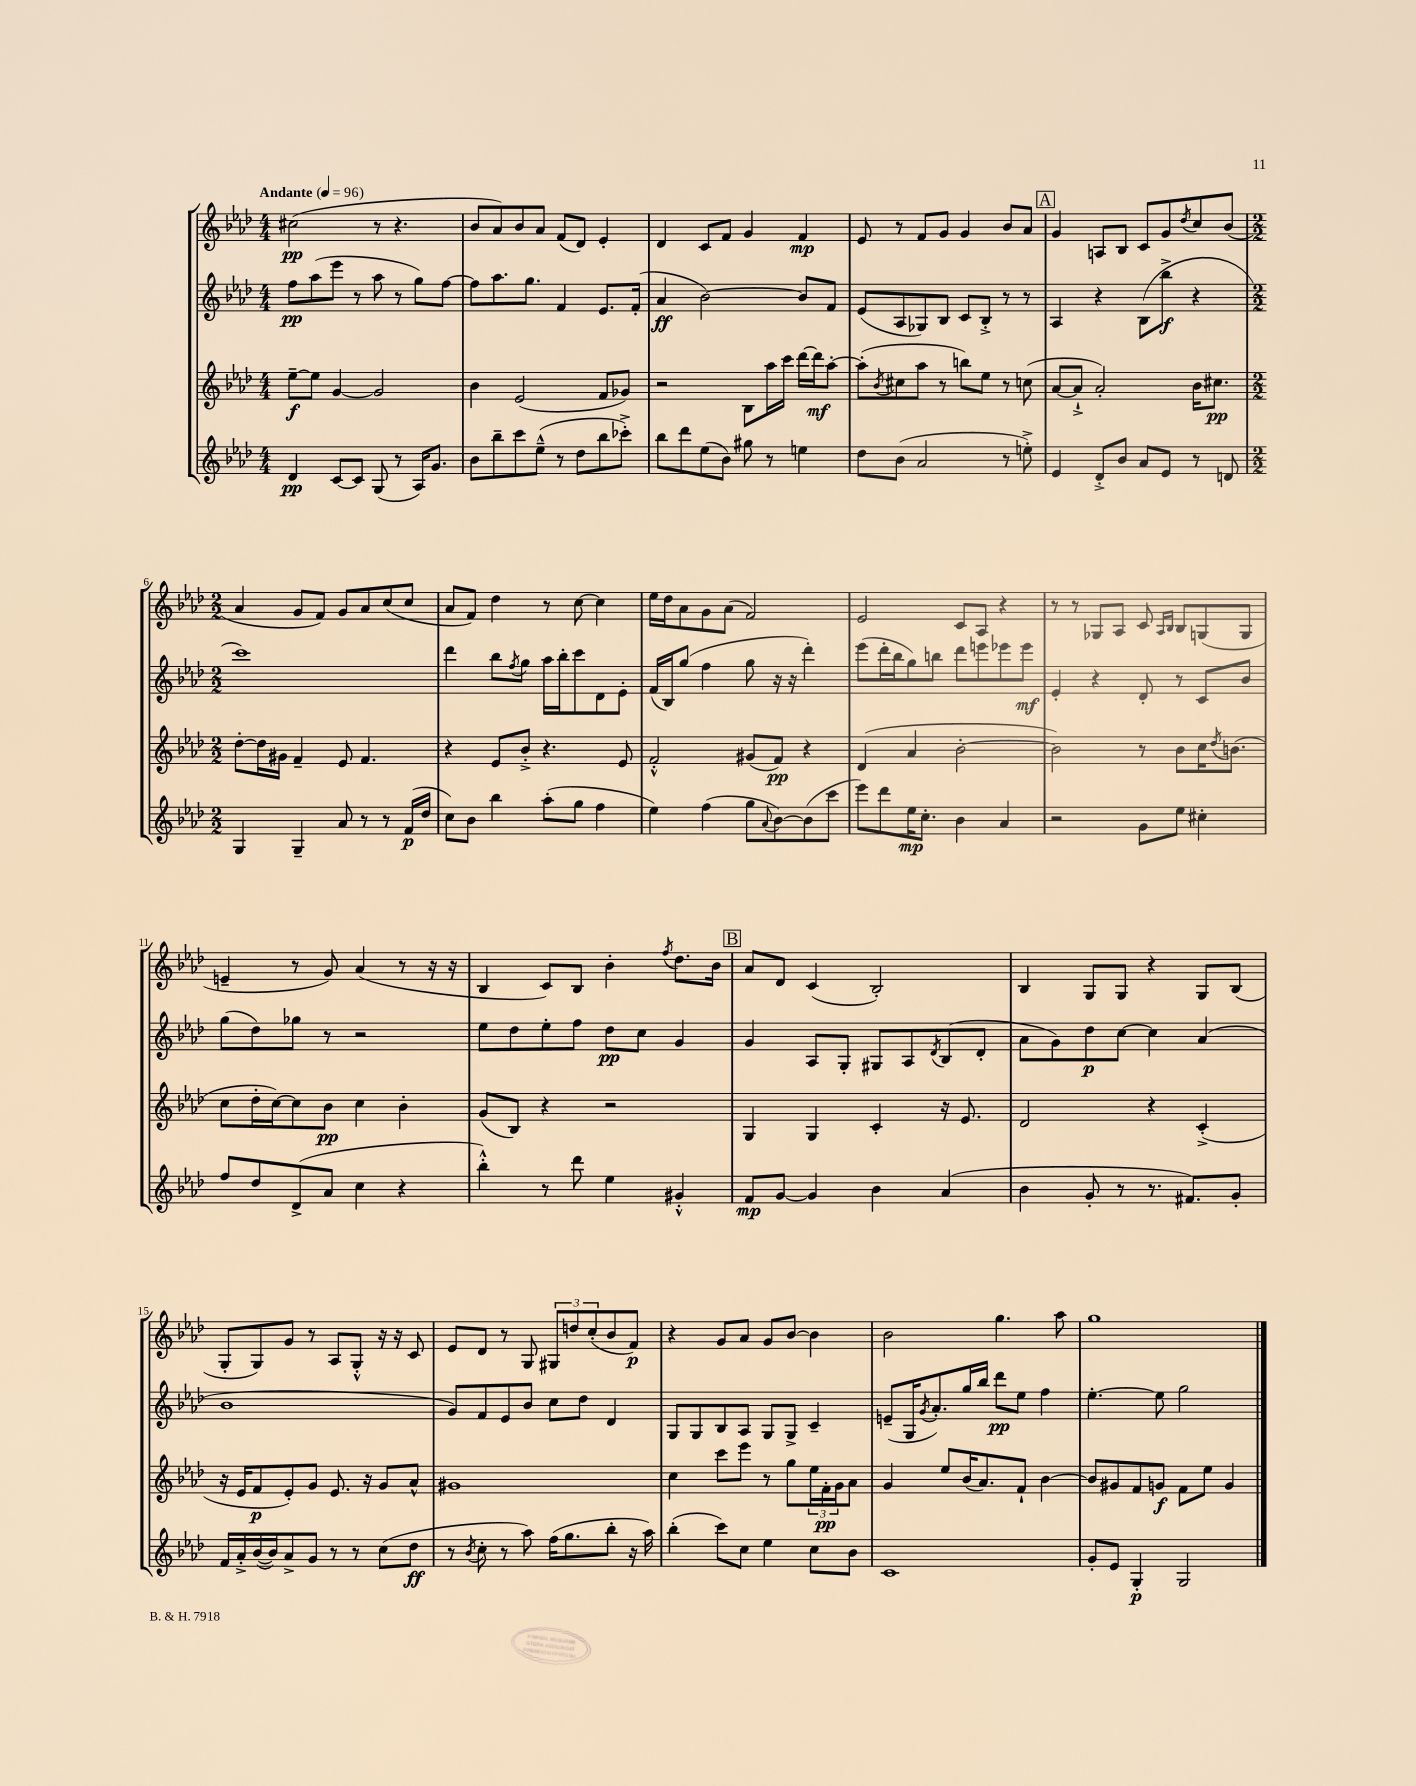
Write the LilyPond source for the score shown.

<<
\new StaffGroup <<
\new Staff = "s0" {
    \clef treble \key aes \major \numericTimeSignature \time 4/4 \tempo "Andante" 4 = 96
    cis''2\pp( r8 r4. |
    bes'8 aes'8) bes'8 aes'8 f'8( des'8) ees'4-. |
    des'4 c'8 f'8 g'4 f'4\mp |
    ees'8 r8 f'8 g'8 g'4 bes'8 aes'8 |
    \mark \markup { \box "A" } g'4 a8 bes8 c'8 g'8 \acciaccatura { des''8 } c''8 bes'8( |
    \numericTimeSignature \time 2/2 aes'4 g'8 f'8) g'8 aes'8 c''8( c''8 |
    aes'8 f'8) des''4 r8 c''8~ c''4 |
    ees''16 des''16 aes'8 g'8 aes'8( f'2) |
    ees'2 c'8 aes8 r4 |
    r8 r8 ges8 aes8 c'8 \grace { aes16 bes16 } bes8 g8( g8 |
    e'4-- r8 g'8) aes'4( r8 r16 r16 |
    bes4 c'8) bes8 bes'4-. \acciaccatura { f''8 } des''8. bes'16 |
    \mark \markup { \box "B" } aes'8 des'8 c'4( bes2-.) |
    bes4 g8 g8 r4 g8 bes8( |
    g8-. g8) g'8 r8 aes8 g8-.-^ r16 r16 c'8 |
    ees'8 des'8 r8 g8 \tuplet 3/2 { gis8 d''8 c''8-.( } bes'8 f'8\p) |
    r4 g'8 aes'8 g'8 bes'8~ bes'4 |
    bes'2 g''4. aes''8 |
    g''1 \bar "|." |
}
\new Staff = "s1" {
    \clef treble \key aes \major \numericTimeSignature \time 4/4
    f''8\pp aes''8( ees'''8 r8 aes''8 r8 g''8) f''8~ |
    f''8 aes''8. g''8. f'4 ees'8. f'16-.( |
    aes'4\ff bes'2~) bes'8 f'8 |
    ees'8( aes8 ges8) bes8 c'8 bes8-.-> r8 r8 |
    \mark \markup { \box "A" } aes4 r4 bes8( bes''8->\f r4 |
    \numericTimeSignature \time 2/2 c'''1) |
    des'''4 bes''8 \acciaccatura { f''8 } g''8 aes''16 bes''16-. c'''8 des'8 ees'8-. |
    f'16( bes16) g''8( f''4 g''8 r16 r16 des'''4-.) |
    ees'''8( des'''16-. bes''16 g''8) b''8 des'''8 e'''8 ees'''8 ees'''8\mf |
    ees'4-. r4 des'8-. r8 c'8 bes'8 |
    g''8( des''8) ges''8 r8 r2 |
    ees''8 des''8 ees''8-. f''8 des''8\pp c''8 g'4 |
    \mark \markup { \box "B" } g'4 aes8 g8-. gis8 aes8 \acciaccatura { des'8 } bes8( des'8-. |
    aes'8 g'8) des''8\p c''8~ c''4 aes'4( |
    bes'1 |
    g'8) f'8 ees'8 bes'8 c''8 des''8 des'4 |
    g8 g8 bes8 aes8 g8 g8-> c'4-- |
    e'8--( g16 \acciaccatura { g'8 } aes'8.-.) g''16 bes''16 des'''8\pp ees''8 f''4 |
    ees''4.~-. ees''8 g''2 \bar "|." |
}
\new Staff = "s2" {
    \clef treble \key aes \major \numericTimeSignature \time 4/4
    ees''8~--\f ees''8 g'4~ g'2 |
    bes'4 ees'2( f'8 ges'8) |
    r2 bes8 aes''16 c'''16 des'''16~ des'''16\mf aes''8~-. |
    aes''8-.( \acciaccatura { bes'8 } cis''8 aes''8 r8 b''8) ees''8 r8 c''8( |
    \mark \markup { \box "A" } aes'8~ aes'8-!-> aes'2-.) bes'16 cis''8.\pp |
    \numericTimeSignature \time 2/2 des''8~-. des''16 gis'16 f'4-- ees'8 f'4. |
    r4 ees'8 bes'8-.-> r4. ees'8 |
    f'2-.-^ gis'8( f'8\pp) r4 |
    des'4( aes'4 bes'2~-. |
    bes'2) r8 bes'8 c''16 \acciaccatura { des''8 } b'8.( |
    c''8 des''16-. c''16~) c''8 bes'8\pp c''4 bes'4-. |
    g'8( bes8) r4 r2 |
    \mark \markup { \box "B" } g4 g4 c'4-. r16 ees'8. |
    des'2 r4 c'4-.->( |
    r16 ees'16 f'8\p ees'8-.) g'8 ees'8. r16 g'8 aes'8-^ |
    gis'1 |
    c''4 c'''8 ees'''8 r8 g''8 \tuplet 3/2 { ees''16 f'16-.\pp g'16 } aes'8 |
    g'4 ees''8 bes'16( aes'8.) f'8-! bes'4~ |
    bes'8 gis'8 f'8 g'8\f f'8 ees''8 g'4 \bar "|." |
}
\new Staff = "s3" {
    \clef treble \key aes \major \numericTimeSignature \time 4/4
    des'4\pp c'8~ c'8 g8( r8 aes16) g'8. |
    bes'8 bes''8-- c'''8 ees''8---^( r8 des''8 bes''8 ces'''8-.->) |
    bes''8 des'''8 ees''8( bes'8) gis''8 r8 e''4 |
    des''8 bes'8( aes'2 r8 e''8-.->) |
    \mark \markup { \box "A" } ees'4 des'8-.-> bes'8 aes'8 ees'8 r8 d'8 |
    \numericTimeSignature \time 2/2 g4 g4-- aes'8 r8 r8 f'16\p( des''16 |
    c''8) bes'8 bes''4 aes''8-.( g''8 f''4 |
    ees''4) f''4( g''8 \appoggiatura { aes'8 } bes'8~) bes'8( c'''8 |
    ees'''8) des'''8 ees''16\mp c''8.-. bes'4 aes'4 |
    r2 g'8 ees''8 cis''4-. |
    f''8 des''8 des'8->( aes'8 c''4 r4 |
    bes''4-.-^) r8 des'''8 ees''4 gis'4-.-^ |
    \mark \markup { \box "B" } f'8\mp g'8~ g'4 bes'4 aes'4( |
    bes'4 g'8-. r8 r8. fis'8.) g'8-. |
    f'16 aes'16-.-> bes'16~( bes'16) aes'8-> g'8 r8 r8 c''8( des''8\ff |
    r8 \acciaccatura { bes'8 } c''8-. r8 aes''8) f''16( g''8. bes''8-. r16 aes''16) |
    bes''4-.( c'''8) c''8 ees''4 c''8 bes'8 |
    c'1 |
    g'8-. ees'8 g4-.\p g2 \bar "|." |
}
>>
>>
